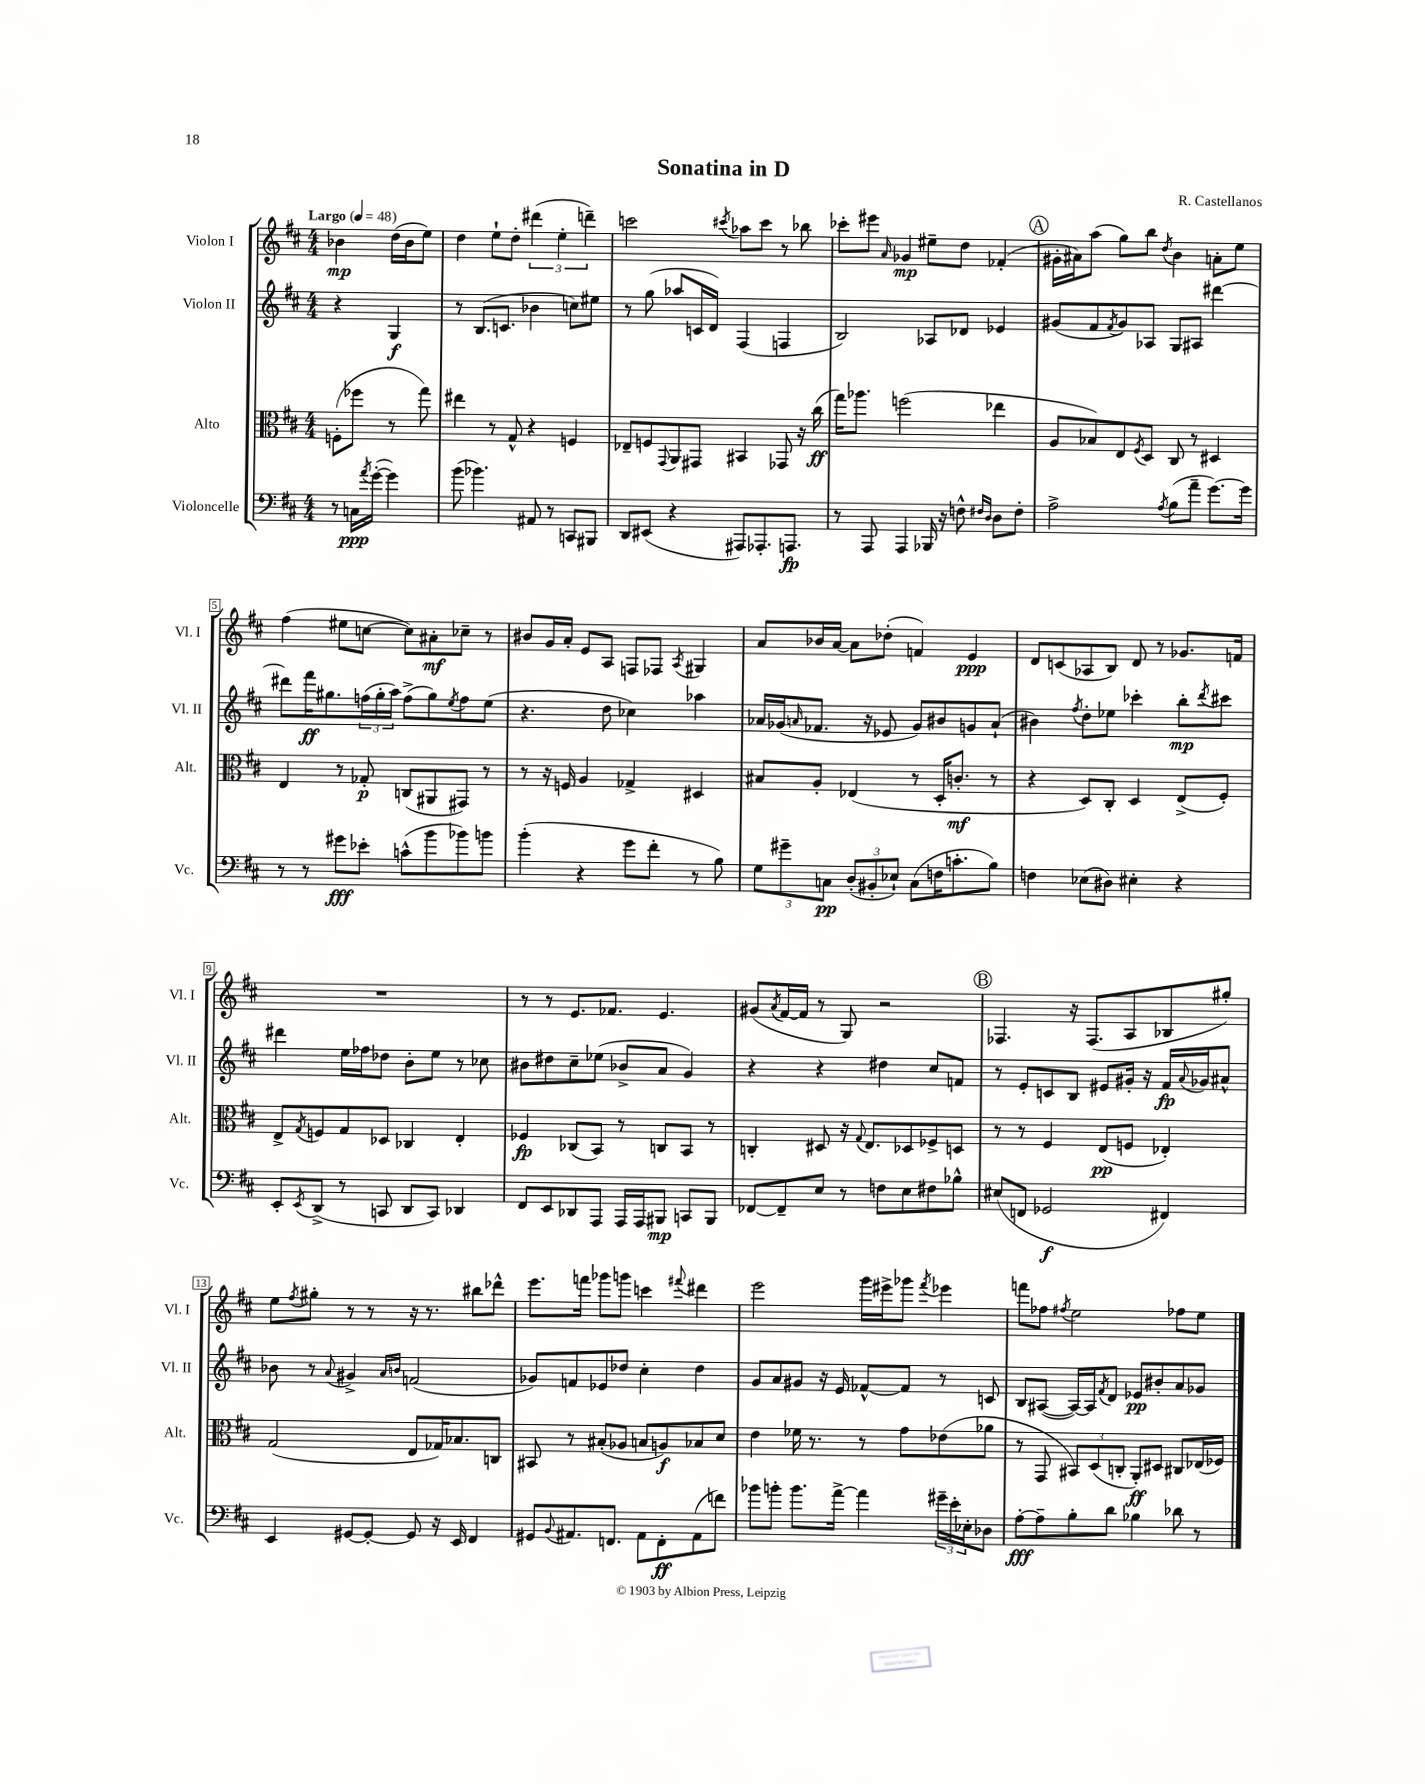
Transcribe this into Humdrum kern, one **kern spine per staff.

**kern	**dynam	**kern	**dynam	**kern	**dynam	**kern	**dynam
*part4	*part4	*part3	*part3	*part2	*part2	*part1	*part1
*staff4	*staff4	*staff3	*staff3	*staff2	*staff2	*staff1	*staff1
*I"Violoncelle	*	*I"Alto	*	*I"Violon II	*	*I"Violon I	*
*I'Vc.	*	*I'Alt.	*	*I'Vl. II	*	*I'Vl. I	*
*clefF4	*	*clefC3	*	*clefG2	*	*clefG2	*
*k[f#c#]	*	*k[f#c#]	*	*k[f#c#]	*	*k[f#c#]	*
*M4/4	*	*M4/4	*	*M4/4	*	*M4/4	*
*MM48	*	*MM48	*	*MM48	*	*MM48	*
=	=	=	=	=	=	=	=
!	!	!	!	!	!	!LO:TX:a:B:t=Largo	!
8r	.	(8Fn'\L	.	4r	.	4b-X\	mp
16Cn\LL	ppp	8ff-X\J	.	.	.	.	.
8qa/	.	.	.	.	.	.	.
([16g'\JJ	.	.	.	.	.	.	.
4g\])	.	8r	.	4G/	f	(16dd\LL	.
.	.	.	.	.	.	16b-\J	.
.	.	8gg\)	.	.	.	8ee\J)	.
=1	=1	=1	=1	=1	=1	=1	=1
(8b\	.	4ee#X\	.	8r	.	4dd\	.
4.b-X\)	.	.	.	(8.B/L	.	.	.
.	.	8r	.	.	.	8ee`\L	.
.	.	.	.	8.cn/J	.	.	.
.	.	8G^^/	.	.	.	8dd'\J	.
8AA#X/	.	4r	.	4b-X\	.	(6ddd#X\	.
8r	.	.	.	.	.	.	.
.	.	.	.	.	.	6ee'\	.
8CCn/L	.	4Fn/	.	8ccn\L)	.	.	.
.	.	.	.	.	.	6dddn~\)	.
8BBB#X/J	.	.	.	8ee#X\J	.	.	.
=2	=2	=2	=2	=2	=2	=2	=2
8DD/L	.	8E-X~/L	.	8r	.	2cccn\	.
(8EE#X/J	.	8Fn/	.	(8gg\	.	.	.
.	.	8qqGG/	.	.	.	.	.
4r	.	8AA/	.	8aa-X/L	.	.	.
.	.	8GG#X/J	.	16cn/L	.	.	.
.	.	.	.	16d/JJ)	.	.	.
.	.	.	.	.	.	8qccc#X/	.
8AAA#X/L)	.	4BB#X/	.	(4F#/	.	8aa-X\L	.
8.AAA-X'/	.	.	.	.	.	8ccc#\J	.
.	.	8GG-X/	.	4Fn/	.	8r	.
8.AAAn/J	fp	.	.	.	.	.	.
.	.	16r	.	.	.	8bb-X\	.
.	.	(16cc#\	ff	.	.	.	.
=3	=3	=3	=3	=3	=3	=3	=3
8r	.	16gg\KL)	.	2B/)	.	8ccc-X'\L	.
.	.	8.aa-X\J	.	.	.	.	.
8AAA/	.	.	.	.	.	8eee#X\J	.
.	.	.	.	.	.	16qqa/	.
4AAA/	.	(2ffn\	.	.	.	4g-X/	mp
16BBB-X/	.	.	.	8A-X/L	.	8ee#X~\L	.
16r	.	.	.	.	.	.	.
8Fn^^\	.	.	.	8d-X/J	.	8dd\J	.
16qqF#X/LL	.	.	.	.	.	.	.
16qqD/JJ	.	.	.	.	.	.	.
8D\L	.	4ee-X\	.	4e-X/	.	(4f-X'/	.
8F#'\J	.	.	.	.	.	.	.
!!LO:REH:place=s1:t=A
=4	=4	=4	=4	=4	=4	=4	=4
2A^\	.	8A/L	.	(8g#X/L	.	16g#X'\LL	.
.	.	.	.	.	.	16a#X\J)	.
.	.	8B-X/)	.	8f#/	.	(8aa\J	.
.	.	.	.	8qf#/	.	.	.
.	.	8E/	.	8g#/)	.	8gg\L)	.
.	.	8qF#/	.	.	.	.	.
.	.	8D/J	.	8A-X/J	.	8bb\J	.
8qA/	.	.	.	.	.	8qdd/	.
(8B\L	.	8C#/	.	8G/L	.	4b\	.
8a~\J	.	8r	.	8A#X/J	.	.	.
[8.g\L)	.	4D#X/	.	[4ddd#X\	.	8an'\L	.
.	.	.	.	.	.	8ee\J	.
16g\Jk]	.	.	.	.	.	.	.
!!LO:LB:g=z
=5	=5	=5	=5	=5	=5	=5	=5
8r	.	4E/	.	8ddd#X\L]	.	(4ff#\	.
8r	.	.	.	16fff#\K	ff	.	.
.	.	.	.	8.gg#X\	.	.	.
8g#X\L	fff	8r	.	.	.	8ee#X\L	.
8e-X'\J	.	8G-X'/	p	(24ffn\L	.	[8ccn\J	.
.	.	.	.	24gg#'\	.	.	.
.	.	.	.	24aa\JJ)	.	.	.
(8cn^^\L	.	(8Cn/L	.	(8ff^\L	.	8cc\L])	.
8b\	.	8AA#X/	.	8gg#\)	.	8a#X'\	mf
.	.	.	.	8qee/	.	.	.
8b-X\)	.	8GG#X/J)	.	8ff\	.	8cc-X~\J	.
8bn\J	.	8r	.	(8ee\J	.	8r	.
=6	=6	=6	=6	=6	=6	=6	=6
(4b'\	.	8r	.	4.r	.	8b#X/L	.
.	.	16r	.	.	.	16g/L	.
.	.	16Fn/	.	.	.	16a'/JJ	.
4r	.	4A/	.	.	.	8e/L	.
.	.	.	.	8dd\	.	8A/J	.
8g\L	.	4G-X^/	.	4cc-X\)	.	8Fn/L	.
8f#'\J	.	.	.	.	.	8F-X/J	.
.	.	.	.	.	.	8qA/	.
8r	.	4D#X/	.	4aa-X\	.	4G#X/	.
8B\)	.	.	.	.	.	.	.
=7	=7	=7	=7	=7	=7	=7	=7
12G\L	.	8B#X/L	.	16a-X/LL	.	8a/L	.
.	.	.	.	(16g-X/J	.	.	.
12g#X~\	.	.	.	.	.	.	.
.	.	.	.	16qqan/	.	.	.
.	.	8A'/J	.	8.f-X/J	.	16b-X/L	.
12Cn\J	pp	.	.	.	.	.	.
.	.	.	.	.	.	[16a/JJ	.
(12D'/L	.	(4E-X/	.	.	.	8a\L]	.
.	.	.	.	16r	.	.	.
12BB#X'/	.	.	.	.	.	.	.
.	.	.	.	8e-X/	.	(8dd-X'\J	.
12E-X`/J)	.	.	.	.	.	.	.
(8C\L	.	8r	.	8g-/L)	.	4fn/)	.
16Fn\K	.	16D'/KL	.	8b#X/	.	.	.
8.cn'\	.	8.cn'/J	mf	.	.	.	.
.	.	.	.	8gn/	.	4e/	ppp
8B\J)	.	8r	.	(8a`/J	.	.	.
=8	=8	=8	=8	=8	=8	=8	=8
4Fn\	.	4r	.	4b#X\)	.	8d/L	.
.	.	.	.	.	.	(8cn/	.
.	.	.	.	8qff#/	.	.	.
(8E-X\L	.	8D/L)	.	8dd'\L	.	8A-X/	.
8D#X\J)	.	8C#'/J	.	8ee-X\J	.	8B/J)	.
4E#X'\	.	4D/	.	4ccc-X'\	.	8d/	.
.	.	.	.	.	.	8r	.
4r	.	(8E^/L	.	8bb'\L	mp	8.g-X/L	.
.	.	.	.	8qddd/	.	.	.
.	.	8F#'/J)	.	8ccc#X\J	.	.	.
.	.	.	.	.	.	16fn/Jk	.
!!LO:LB:g=z
=9	=9	=9	=9	=9	=9	=9	=9
8EE'/L	.	8E^/L	.	4ddd#X\	.	1r	.
8qEE/	.	8qG/	.	.	.	.	.
(8DD^/J	.	8Fn/	.	.	.	.	.
8r	.	8G/	.	16ee\LL	.	.	.
.	.	.	.	16ff-X\J	.	.	.
8CCn/	.	8D-X/J	.	8dd-X\J	.	.	.
8DD/L	.	4C-X/	.	8b'\L	.	.	.
8CC/J)	.	.	.	8ee\J	.	.	.
4DD-X/	.	4E'/	.	8r	.	.	.
.	.	.	.	8cc-X\	.	.	.
=10	=10	=10	=10	=10	=10	=10	=10
8FF#/L	.	4F-X/	fp	8b#X\L	.	8r	.
8EE/	.	.	.	8dd#X\	.	8r	.
8DD-X/	.	(8C-X/L	.	8cc#~\	.	8.e/L	.
8AAA/J	.	8BB/J)	.	(8ee-X\J	.	.	.
.	.	.	.	.	.	8.f-X/J	.
16AAA/LL	.	8r	.	8b-X^/L	.	.	.
16AAA/J	.	.	.	.	.	.	.
8BBB#X/J	mp	8Cn/L	.	8a/J	.	4.e/	.
8CCn/L	.	8BB/J	.	4g/)	.	.	.
8BBB#/J	.	8r	.	.	.	.	.
=11	=11	=11	=11	=11	=11	=11	=11
[8FF-X/L	.	4Cn'/	.	4r	.	(8g#X/L	.
.	.	.	.	.	.	8qa/	.
8FF-~/]	.	.	.	.	.	[16f#/L	.
.	.	.	.	.	.	16f#/JJ]	.
8E/J	.	8D#X/	.	4r	.	8r	.
8r	.	16r	.	.	.	8G/)	.
.	.	8qqG/	.	.	.	.	.
.	.	8.E/L	.	.	.	.	.
8Fn\L	.	.	.	4dd#X\	.	2r	.
8E\	.	8D-X/	.	.	.	.	.
8F#X\	.	8F-X^/	.	8cc#/L	.	.	.
8B-X^^\J	.	8Dn/J	.	8fn/J	.	.	.
!!LO:REH:place=s1:t=B
=12	=12	=12	=12	=12	=12	=12	=12
(8E#X/L	.	8r	.	8r	.	4.F-X/	.
8FFn/J	.	8r	.	8e'/L	.	.	.
2GG-X/	f	4F#/	.	8cn/	.	.	.
.	.	.	.	8B/J	.	16r	.
.	.	.	.	.	.	(8.F-/L	.
.	.	(8E/L	pp	8e#X/L	.	.	.
.	.	8Fn/J	.	16g#X'/Jk	.	8A/	.
.	.	.	.	16r	.	.	.
4FF#X/)	.	4E-X'/)	.	16f#/LL	fp	8B-X/	.
.	.	.	.	8qqa/	.	.	.
.	.	.	.	16g-X/J	.	.	.
.	.	.	.	8a#X^^/J	.	8gg#X'/J)	.
!!LO:LB:g=z
=13	=13	=13	=13	=13	=13	=13	=13
4EE/	.	(2G/	.	8b-X\	.	8ee\L	.
.	.	.	.	.	.	8qff#/	.
.	.	.	.	8r	.	8gg#X'\J	.
.	.	.	.	8qqa/	.	.	.
[8GG#X/L	.	.	.	4g#X^/	.	8r	.
8GG#'/J_	.	.	.	.	.	8r	.
.	.	.	.	16qqa/LL	.	.	.
.	.	.	.	16qqbn/JJ	.	.	.
8GG#/]	.	8E/L	.	(2fn/	.	16r	.
.	.	.	.	.	.	8.r	.
16r	.	16G-X/K)	.	.	.	.	.
16EE/	.	8.B-X/	.	.	.	.	.
4FF#/	.	.	.	.	.	8bb#X\L	.
.	.	8Cn/J	.	.	.	8ddd-X^^\J	.
=14	=14	=14	=14	=14	=14	=14	=14
8GG#X/L	.	8BB#X/	.	8g-X/L)	.	8.eee\L	.
8qqBB/	.	.	.	.	.	.	.
8.AA#X/	.	8r	.	8fn/	.	.	.
.	.	.	.	.	.	16fffn\Jk	.
.	.	(8B#X'/L	.	8e-X/	.	8ggg-X\L	.
8.FFn/J	.	.	.	.	.	.	.
.	.	8A-X/J	.	8dd-X/J	.	8gggn\J	.
8AA#\L	.	8Bn/L	.	4cc#'\	.	4cccn\	.
8FF'\	ff	8An/)	f	.	.	.	.
.	.	.	.	.	.	8qqfff#X/	.
(8AA#\	.	8B-X/	.	4dd-\	.	4ddd#X\	.
8fn\J)	.	8d/J	.	.	.	.	.
=15	=15	=15	=15	=15	=15	=15	=15
8b-X\L	.	4e\	.	8g/L	.	2eee\	.
8bn'\J	.	.	.	8a/	.	.	.
8.b\L	.	16f-X\	.	8g#X/J	.	.	.
.	.	8.r	.	.	.	.	.
.	.	.	.	16r	.	.	.
[16a^\Jk	.	.	.	16e/	.	.	.
4a\]	.	8r	.	[8f-X^^/L	.	16ggg\LL	.
.	.	.	.	.	.	16eee#X^\J	.
.	.	8g\L	.	8f-/J]	.	8ggg-X\J	.
.	.	.	.	.	.	8qfff#/	.
24g#X~\LL	.	(8e-X\	.	8r	.	4eee-X\	.
24e'\	.	.	.	.	.	.	.
24E-X'\J	.	.	.	.	.	.	.
8D-X\J	.	8a-X\J	.	8cn/	.	.	.
=16	=16	=16	=16	=16	=16	=16	=16
[8A'\L	fff	8r	.	8B/L	.	8fffn\L	.
8A~\]	.	8GG/	.	([8A#X/J	.	8ff-X\J	.
.	.	.	.	.	.	8qff#X/	.
8B'\	.	12BB#X/L)	.	16A#/LL_)	.	2ee\	.
.	.	.	.	16A#/J]	.	.	.
.	.	(12D/	.	.	.	.	.
.	.	.	.	8qf#/	.	.	.
8d\J	.	.	.	8d/J	.	.	.
.	.	12Cn'/J	.	.	.	.	.
4B-X\	.	8AA'/L)	ff	8e-X/L	pp	.	.
.	.	8D#X/J	.	8b#X'/	.	.	.
8d-X\	.	8C#X/L	.	8a/	.	8ff-X\L	.
8r	.	(16E-X/L	.	8g-X/J	.	8ee\J	.
.	.	16F-X/JJ)	.	.	.	.	.
==	==	==	==	==	==	==	==
*-	*-	*-	*-	*-	*-	*-	*-
